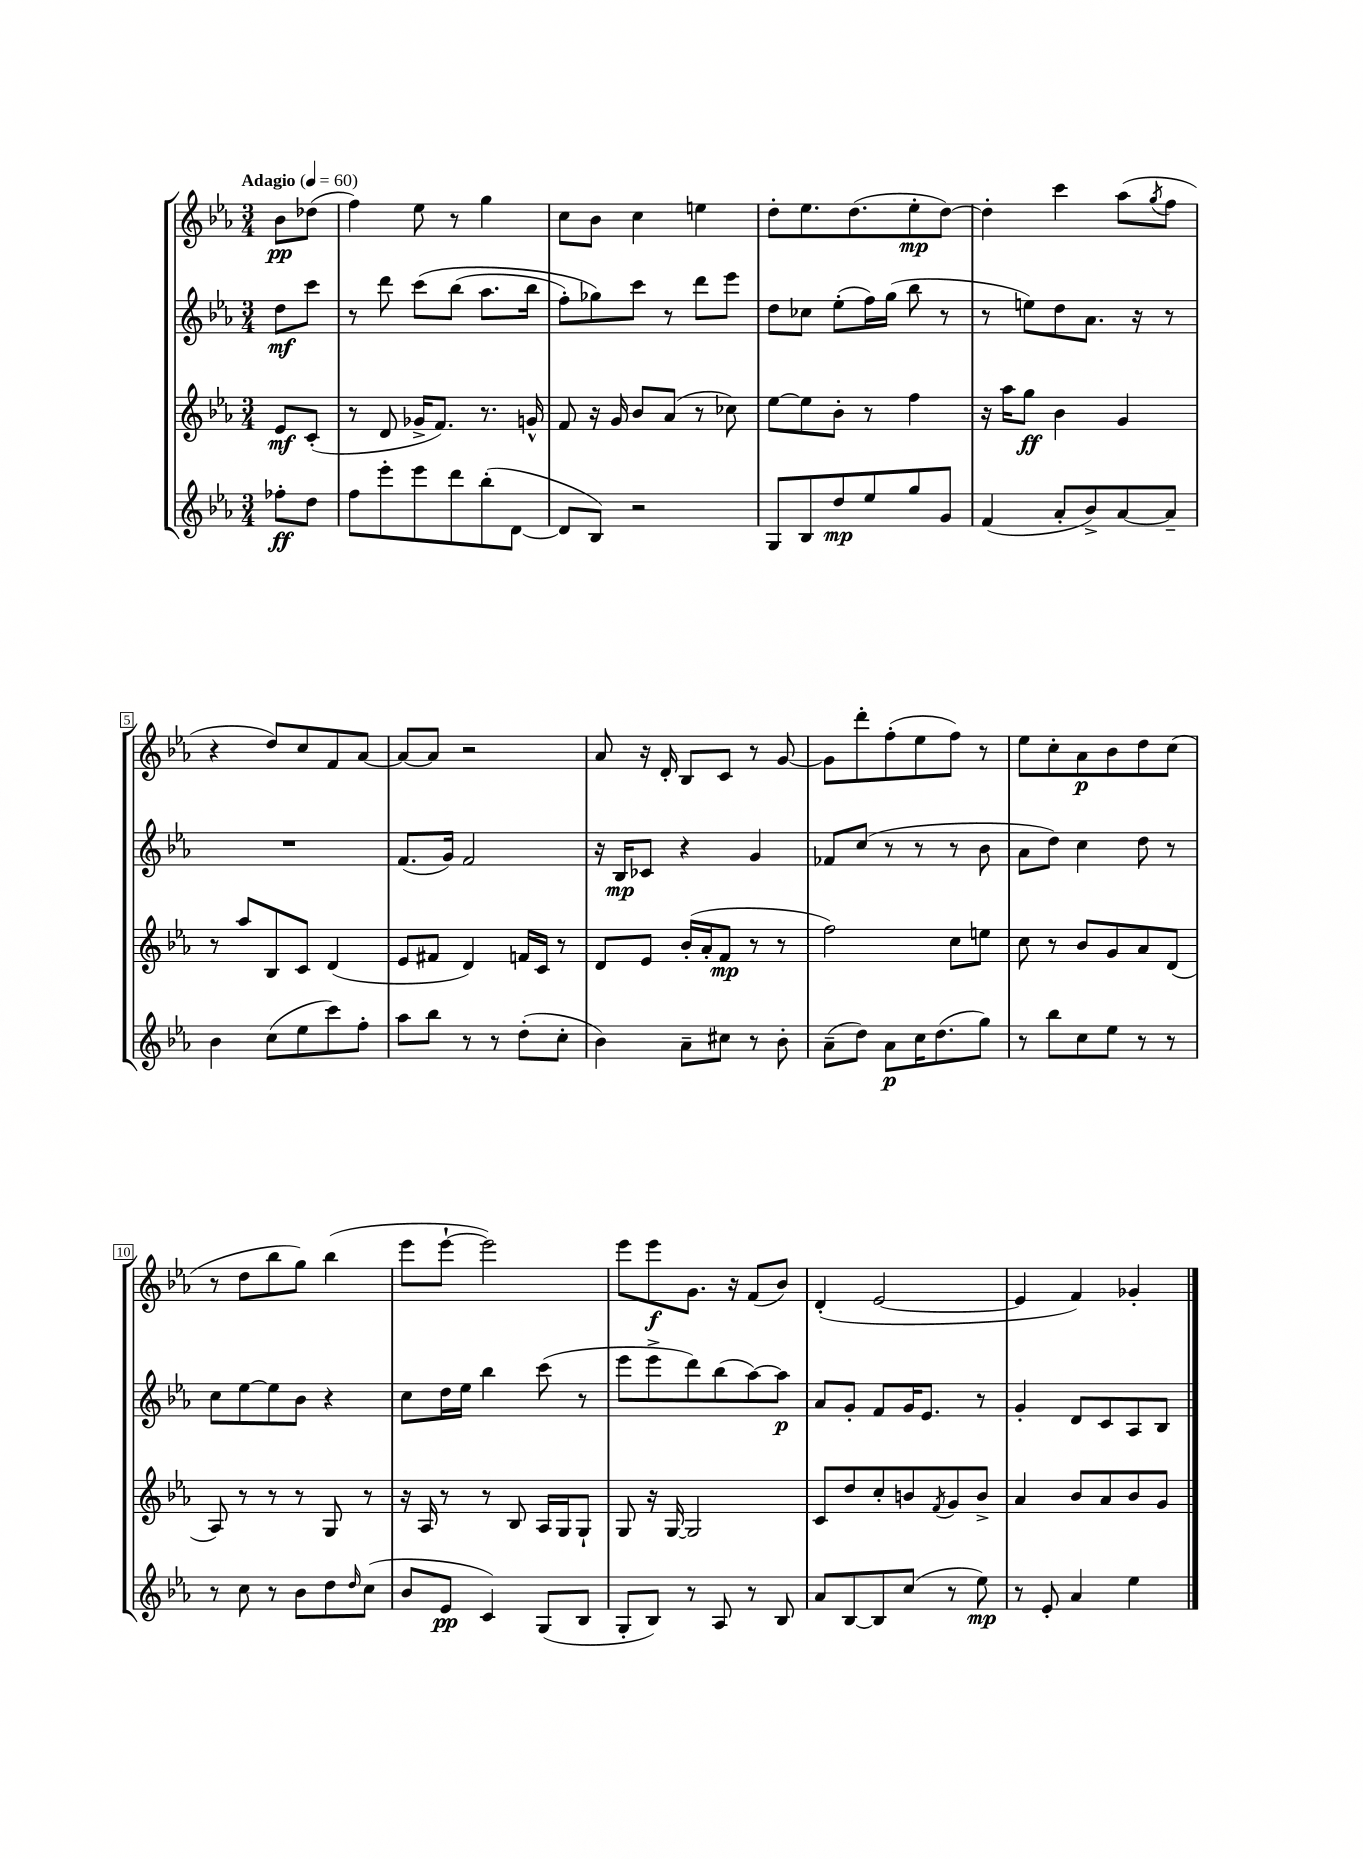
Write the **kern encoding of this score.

**kern	**kern	**kern	**kern
*staff4	*staff3	*staff2	*staff1
*clefG2	*clefG2	*clefG2	*clefG2
*k[b-e-a-]	*k[b-e-a-]	*k[b-e-a-]	*k[b-e-a-]
*M3/4	*M3/4	*M3/4	*M3/4
*MM60	*MM60	*MM60	*MM60
8ff-'\L	8e-/L	8dd\L	8b-\L
8dd\J	(8c'/J	8ccc\J	(8dd-\J
=	=	=	=
8ff\L	8r	8r	4ff\)
8eee-'\	8d/	8ddd\	.
8eee-\	16g-^/LK	&(8ccc\L	8ee-\
.	8.f/J)	.	.
8ddd\	.	(8bb-\J	8r
(8bb-'\	8.r	8.aa-\L	4gg\
[8d\J	.	.	.
.	16g^^/	16bb-\Jk	.
=	=	=	=
8d/]L	8f/	8ff'\L)	8cc\L
8B-/J)	16r	8gg-\&)	8b-\J
.	16g/	.	.
2r	8b-/L	8ccc\J	4cc\
.	(8a-/J	8r	.
.	8r	8ddd\L	4ee\
.	8cc-\)	8eee-\J	.
=	=	=	=
8G/L	[8ee-\L	8dd\L	8dd'\L
8B-/	8ee-\]	8cc-\J	8.ee-\
8dd/	8b-'\J	(8ee-'\L	.
.	.	.	(8.dd\
8ee-/	8r	16ff\L)	.
.	.	(16gg\JJ	.
8gg/	4ff\	8bb-\	8ee-'\
8g/J	.	8r	[8dd\J)
=	=	=	=
(4f/	16r	8r	4dd'\]
.	16aa-\LK	.	.
.	8gg\J	8ee\L)	.
8a-'/L	4b-\	8dd\	4ccc\
8b-^/)	.	8.a-\J	.
[8a-/	4g/	.	(8aa-\L
.	.	16r	.
.	.	.	8qgg/
8a-~/]J	.	8r	8ff\J
=	=	=	=
4b-\	8r	2.r	4r
.	8aa-/L	.	.
(8cc\L	8B-/	.	8dd/L)
8ee-\	8c/J	.	8cc/
8ccc\)	(4d/	.	8f/
8ff'\J	.	.	[8a-/J
=	=	=	=
8aa-\L	8e-/L	(8.f/L	8a-/_L
8bb-\J	8f#/J	.	8a-/]J
.	.	16g/Jk)	.
8r	4d/)	2f/	2r
8r	.	.	.
(8dd'\L	16f/LL	.	.
.	16c/JJ	.	.
8cc'\J	8r	.	.
=	=	=	=
4b-\)	8d/L	16r	8a-/
.	.	16B-/LK	.
.	8e-/J	8c-/J	16r
.	.	.	16d'/
8a-~\L	(16b-'/LL	4r	8B-/L
.	16a-'/J	.	.
8cc#\J	8f/J	.	8c/J
8r	8r	4g/	8r
8b-'\	8r	.	[8g/
=	=	=	=
(8a-~\L	2ff\)	8f-/L	8g\]L
8dd\J)	.	(8cc/J	8ddd'\
8a-\L	.	8r	(8ff'\
16cc\K	.	8r	8ee-\
(8.dd\	.	.	.
.	8cc\L	8r	8ff\J)
8gg\J)	8ee\J	8b-\	8r
=	=	=	=
8r	8cc\	8a-\L	8ee-\L
8bb-\L	8r	8dd\J)	8cc'\
8cc\	8b-/L	4cc\	8a-\
8ee-\J	8g/	.	8b-\
8r	8a-/	8dd\	8dd\
8r	(8d/J	8r	(8cc\J
=	=	=	=
8r	8A-/)	8cc\L	8r
8cc\	8r	[8ee-\	8dd\L
8r	8r	8ee-\]	8bb-\
8b-\L	8r	8b-\J	8gg\J)
8dd\	8G/	4r	(4bb-\
16qqdd/	.	.	.
(8cc\J	8r	.	.
=	=	=	=
8b-/L	16r	8cc\L	8eee-\L
.	16A-/	.	.
8e-/J	8r	16dd\L	[8eee-`\J
.	.	16ee-\JJ	.
4c/)	8r	4bb-\	2eee-\])
.	8B-/	.	.
(8G/L	16A-/LL	(8ccc\	.
.	16G/J	.	.
8B-/J	8G`/J	8r	.
=	=	=	=
8G'/L	8G/	8eee-\L	8eee-\L
8B-/J)	16r	8eee-^\	8eee-\
.	[16G/	.	.
8r	2G/]	8ddd\)	8.g\J
8A-/	.	(8bb-\	.
.	.	.	16r
8r	.	[8aa-\)	(8f/L
8B-/	.	8aa-\]J	8b-/J)
=	=	=	=
8a-/L	8c/L	8a-/L	(4d'/
[8B-/	8dd/	8g'/J	.
8B-/]	8cc'/	8f/L	[2e-/
(8cc/J	8b/	16g/K	.
.	.	8.e-/J	.
.	8qf/	.	.
8r	8g/	.	.
8ee-\)	8b^/J	8r	.
=	=	=	=
8r	4a-/	4g'/	4e-/]
8e-'/	.	.	.
4a-/	8b-/L	8d/L	4f/)
.	8a-/	8c/	.
4ee-\	8b-/	8A-/	4g-'/
.	8g/J	8B-/J	.
==	==	==	==
*-	*-	*-	*-
